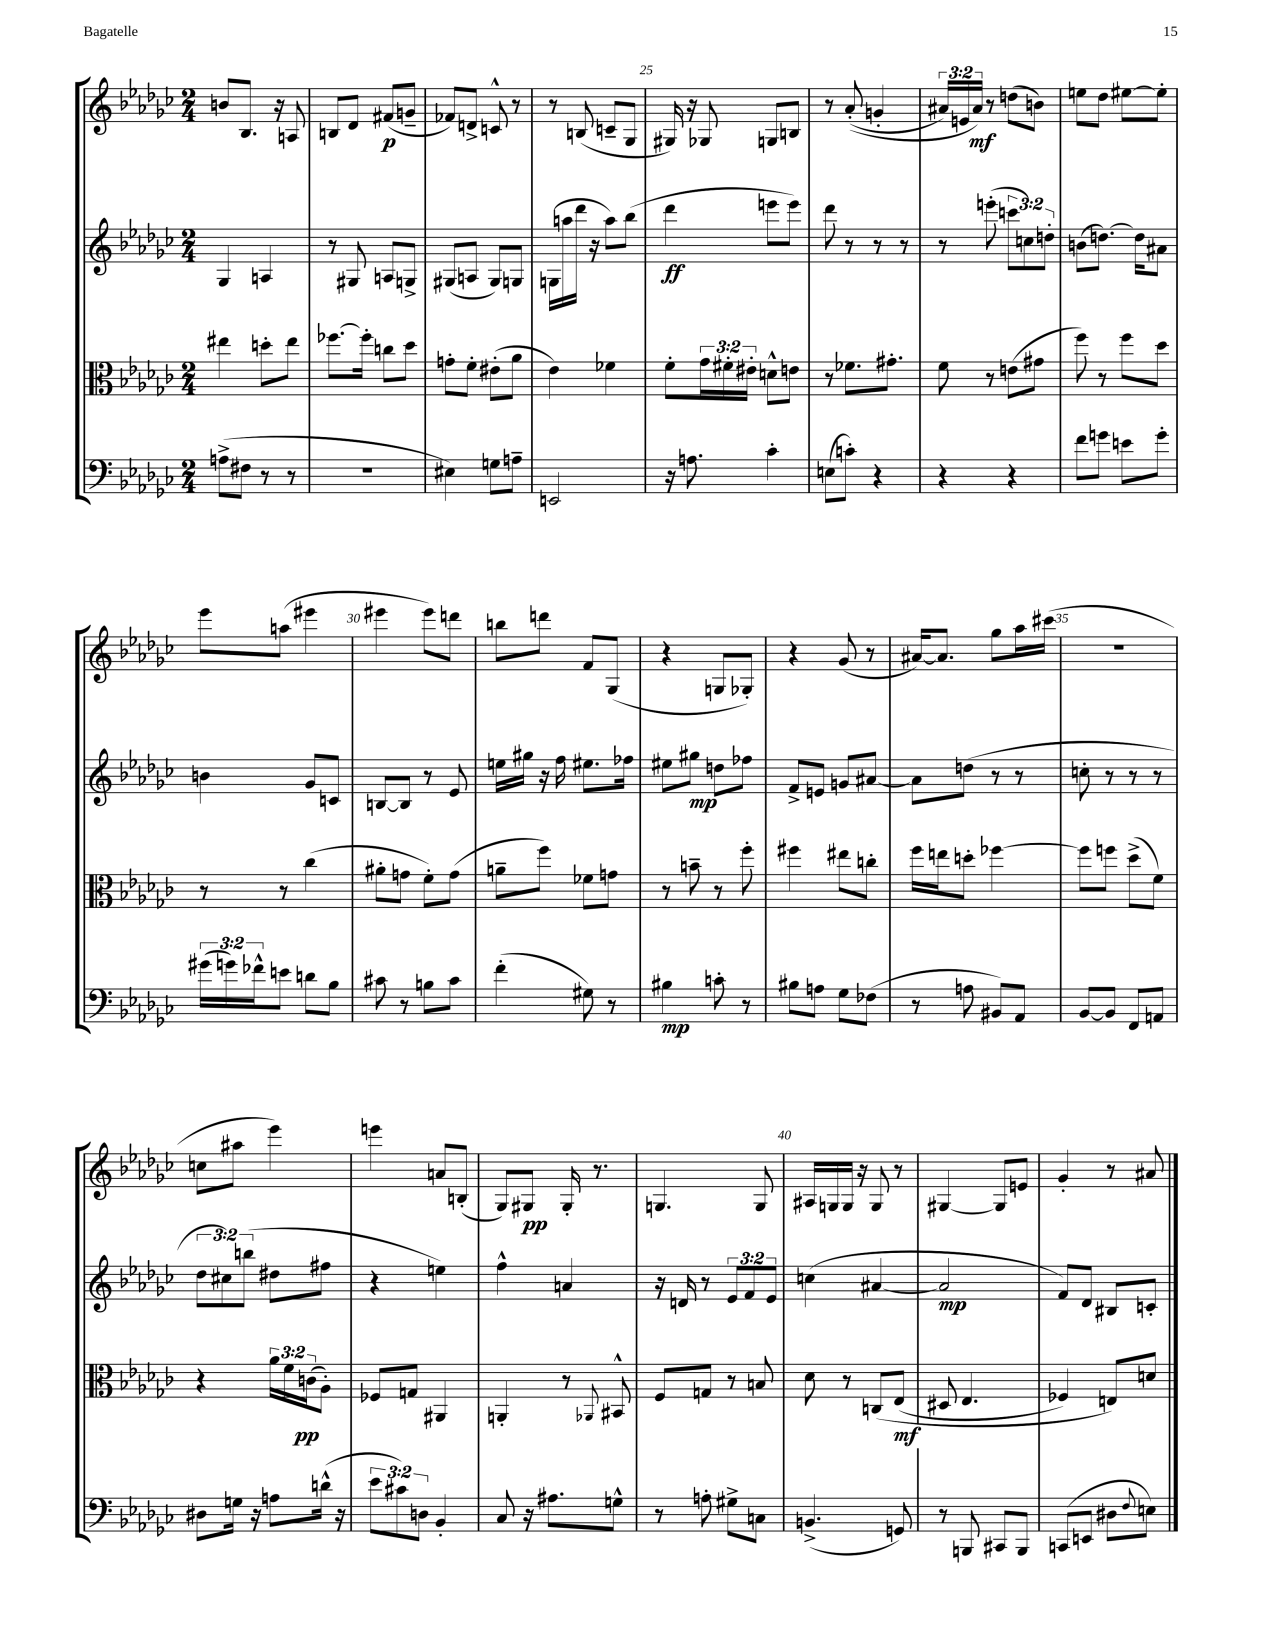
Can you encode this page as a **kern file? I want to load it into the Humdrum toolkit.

**kern	**kern	**kern	**kern
*staff4	*staff3	*staff2	*staff1
*clefF4	*clefC3	*clefG2	*clefG2
*k[b-e-a-d-g-c-]	*k[b-e-a-d-g-c-]	*k[b-e-a-d-g-c-]	*k[b-e-a-d-g-c-]
*M2/4	*M2/4	*M2/4	*M2/4
(8A^	4ee#	4G-	8b
8F#	.	.	8.B-
8r	8dd'	4A	.
.	.	.	16r
8r	8ee#	.	8A
=	=	=	=
2r	[8.ff-	8r	8B
.	.	8G#	8d-
.	16ff-']	.	.
.	8cc	8A	(8f#
.	8dd-	8G^	8g~
=	=	=	=
4E#)	8g'	(8G#	8f-)
.	8f'	8A	8d^
8G	(8e#'	8G#)	8c^^
8A~	8a-	8G	8r
=	=	=	=
2EE	4e-)	(16G	8r
.	.	16aa	.
.	.	16ddd-	(8B
.	.	16r	.
.	4f-	8aa)	8c~
.	.	(8bb-	8G-
=	=	=	=
16r	8f'	4ddd-	16G#)
8.A	.	.	16r
.	24g-	.	8G-
.	24f#'	.	.
.	24e#'	.	.
4c-'	8d^^	8eee	8G
.	8e	8eee)	8B
=	=	=	=
(8E	8r	8ddd-	8r
8c')	8.f-	8r	&((8a-'
4r	.	8r	4g'
.	8.g#'	.	.
.	.	8r	.
=	=	=	=
4r	8f	8r	24a#)
.	.	.	24e
.	.	.	24a#&)
.	8r	(8eee'	8r
4r	(8e	12ccc	(8dd
.	.	12cc)	.
.	8g#	.	8b)
.	.	12dd'	.
=	=	=	=
8f	8ff)	(8b	8ee
8g	8r	[8.dd)	8dd-
8e	8ff	.	[8ee#
.	.	16dd]	.
8g'	8dd-	8a#	8ee#']
=	=	=	=
(24g#	8r	4b	8eee-
24g)	.	.	.
24f-^^	.	.	.
8e	8r	.	(8aa
8d	(4cc-	8g-	4eee#
8B-	.	8c	.
=	=	=	=
8c#	8a#'	[8B	4eee#
8r	8g	8B]	.
8B	8f')	8r	8eee#)
8c#	(8g	8e-	8ddd
=	=	=	=
(4f'	8a~	16ee	8bb
.	.	16gg#	.
.	8ff)	16r	8ddd
.	.	16ff	.
8G#)	8f-	8.ee#	8f
8r	8g	.	(8G-
.	.	16ff-	.
=	=	=	=
4B#	8r	8ee#	4r
.	8b~	8gg#	.
8c'	8r	8dd	8G
8r	8ff'	8ff-	8G-')
=	=	=	=
8B#	4ff#	8f^	4r
8A	.	8e	.
8G-	8ee#	8g	(8g-
(8F-	8cc'	[8a#	8r
=	=	=	=
8r	16ff	8a#]	[16a#)
.	16ee	.	8.a#]
8A	8dd'	(8dd	.
8BB#)	[4ff-	8r	8gg-
8AA-	.	8r	16aa-
.	.	.	(16ccc#
=	=	=	=
[8BB-	8ff-]	8cc'	2r
8BB-]	8ff	8r	.
8FF	(8dd-^	8r	.
8AA	8f)	8r	.
=	=	=	=
8D#	4r	12dd-	8cc
.	.	12cc#)	.
16G	.	.	8aa#
.	.	(12bb	.
16r	.	.	.
8A	24a-	8dd#	4eee-)
.	24f	.	.
.	(24c	.	.
(16d^^	8A-')	8ff#	.
16r	.	.	.
=	=	=	=
12e-	8F-	4r	4eee
12c#)	.	.	.
.	8G	.	.
12D	.	.	.
4BB-'	4AA#	4ee)	8a
.	.	.	(8B'
=	=	=	=
8C-	4AA'	4ff^^	8G-)
16r	.	.	8G#
8.A#	.	.	.
.	8r	4a	16G#'
.	.	.	8.r
.	8qqAA-	.	.
8G^^	8BB#^^	.	.
=	=	=	=
8r	8F	16r	4.G
.	.	16d	.
8A'	8G	8r	.
8G#^	8r	12e-	.
.	.	12f	.
8C	8B	.	8G
.	.	12e-	.
=	=	=	=
(4.BB^	8d-	(4cc	16A#
.	.	.	16G
.	8r	.	16G
.	.	.	16r
.	&(8C	[4a#	8G
8GG)	(8E-	.	8r
=	=	=	=
8r	8D#	2a#]	[4G#
8BBB	4.E-	.	.
8CC#	.	.	8G#]
8BBB	.	.	8e
=	=	=	=
(8CC	4F-)	8f)	4g-'
8EE	.	8d-	.
8D#	8E&)	8B#	8r
8qqF	.	.	.
8E)	8d	8c'	8a#
==	==	==	==
*-	*-	*-	*-
